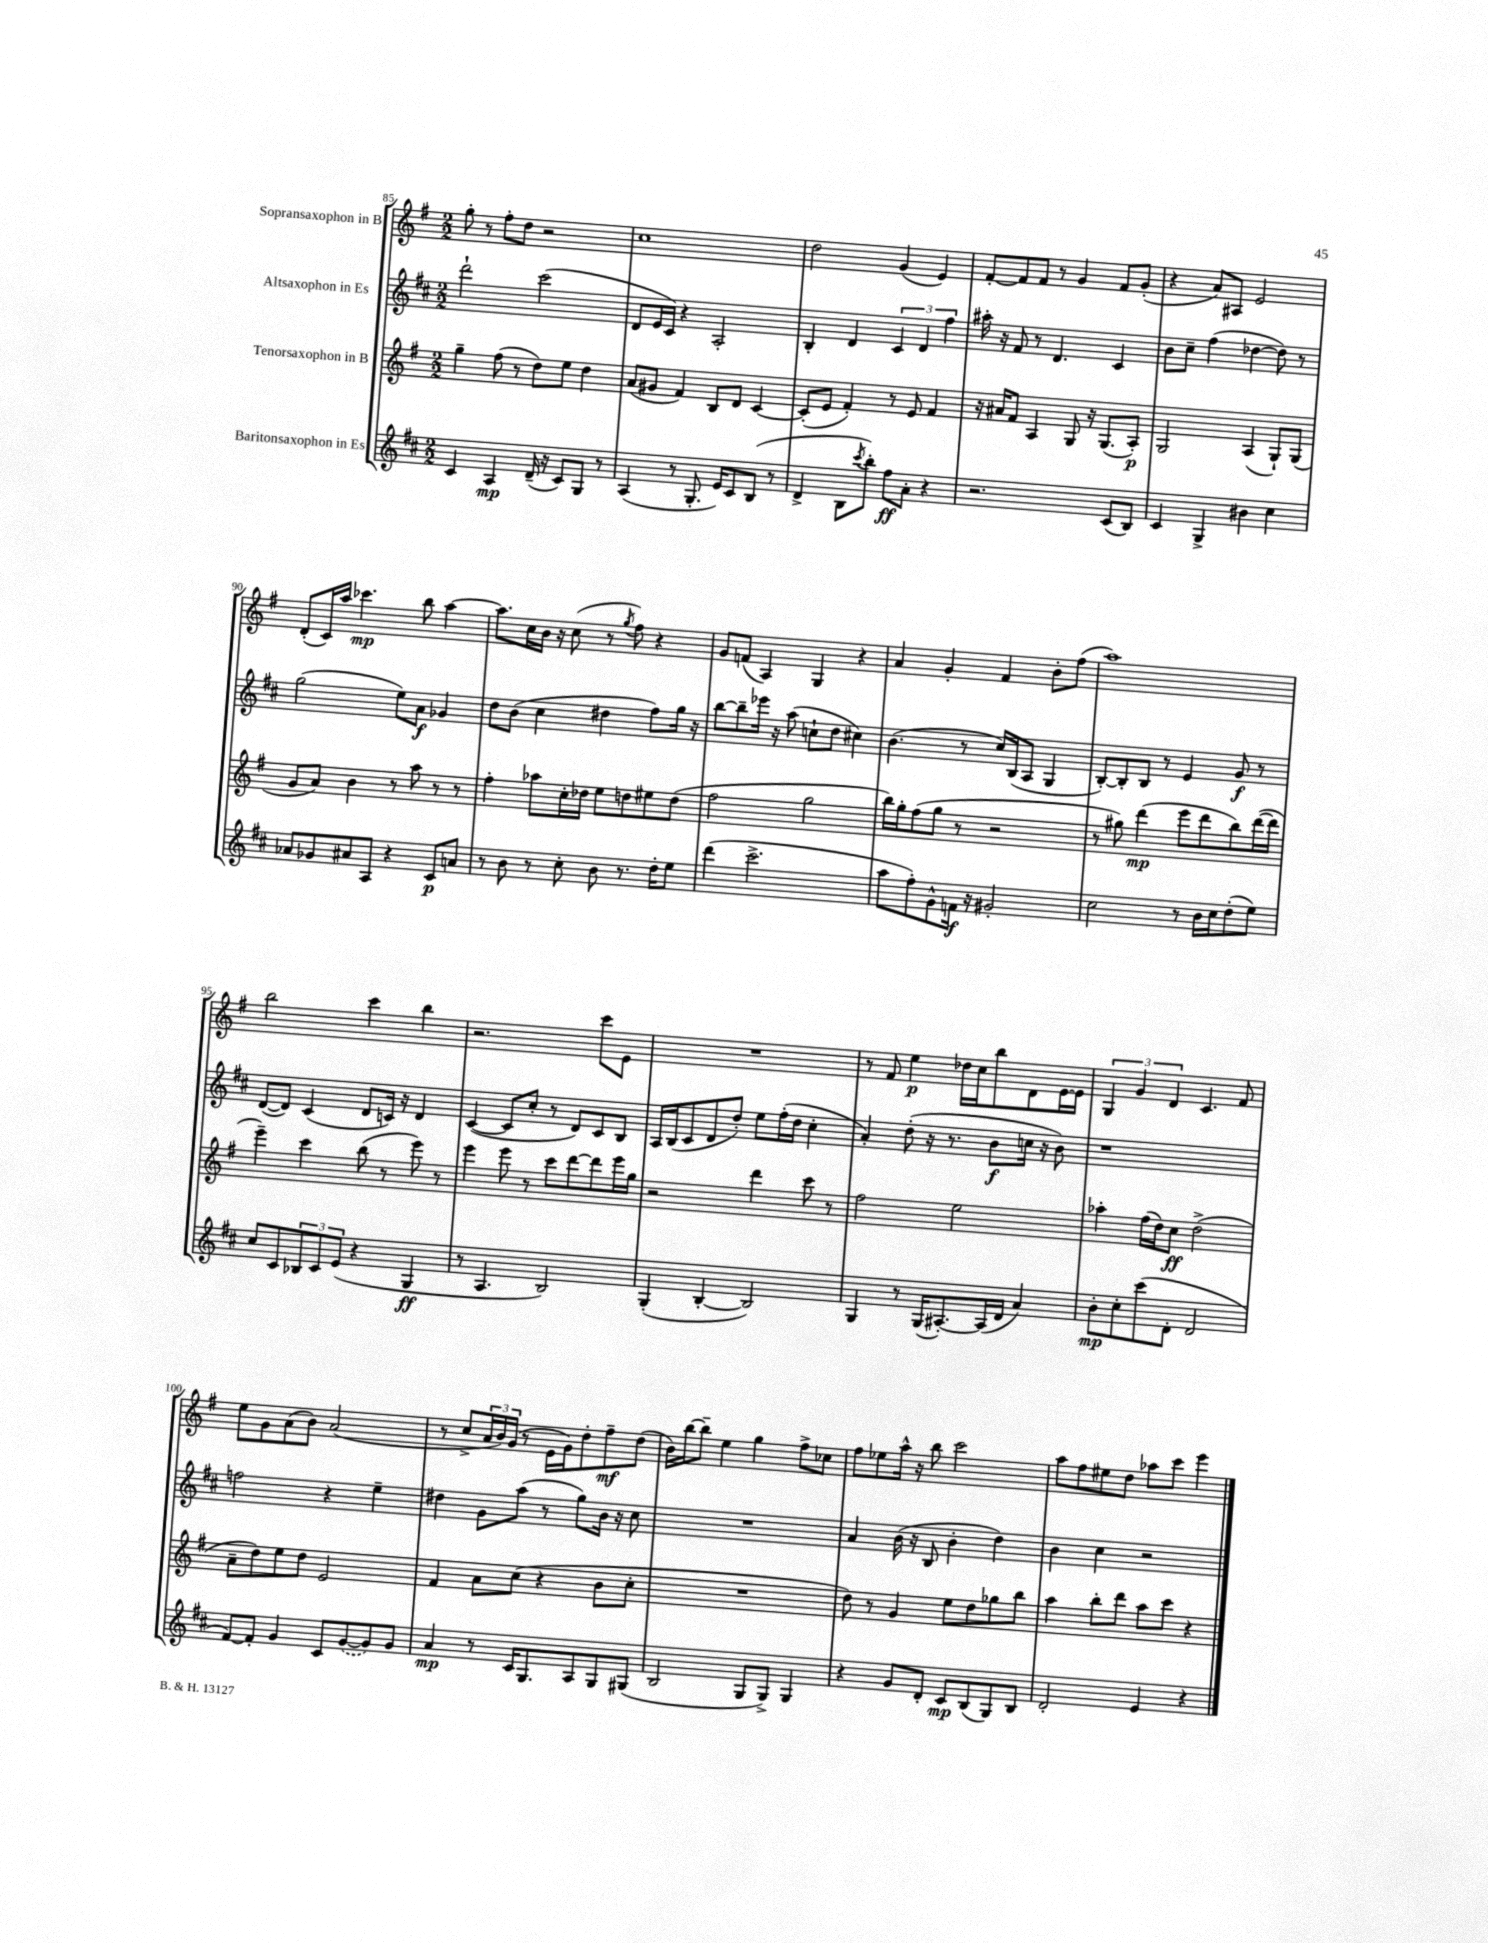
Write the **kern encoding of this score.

**kern	**dynam	**kern	**dynam	**kern	**dynam	**kern	**dynam
*part4	*part4	*part3	*part3	*part2	*part2	*part1	*part1
*staff4	*staff4	*staff3	*staff3	*staff2	*staff2	*staff1	*staff1
*I"Baritonsaxophon in Es	*	*I"Tenorsaxophon in B	*	*I"Altsaxophon in Es	*	*I"Sopransaxophon in B	*
*clefG2	*	*clefG2	*	*clefG2	*	*clefG2	*
*k[f#c#]	*	*k[f#]	*	*k[f#c#]	*	*k[f#]	*
*M2/2	*	*M2/2	*	*M2/2	*	*M2/2	*
=85	=85	=85	=85	=85	=85	=85	=85
4c#/	.	4gg~\	.	2ddd`\	.	8gg'\	.
.	.	.	.	.	.	8r	.
4A/	mp	(8ff#\	.	.	.	8ff#'\L	.
.	.	8r	.	.	.	8dd\J	.
(16d~/	.	8dd\L)	.	(2ccc#\	.	2r	.
16r	.	.	.	.	.	.	.
8c#/L)	.	8ee\J	.	.	.	.	.
8G/J	.	4dd\	.	.	.	.	.
8r	.	.	.	.	.	.	.
=86	=86	=86	=86	=86	=86	=86	=86
(4A/	.	(8a/L	.	8d/L	.	1cc	.
.	.	8g#X/J	.	16e/L	.	.	.
.	.	.	.	16c#/JJ)	.	.	.
8r	.	4f#/)	.	4r	.	.	.
8.G'/	.	.	.	.	.	.	.
.	.	8B/L	.	2A'/	.	.	.
16e/KL)	.	.	.	.	.	.	.
8c#/	.	8d/J	.	.	.	.	.
(8B/J	.	[4c/	.	.	.	.	.
8r	.	.	.	.	.	.	.
=87	=87	=87	=87	=87	=87	=87	=87
4d^/	.	(8c'/L]	.	4B'/	.	2dd\	.
.	.	8e/J	.	.	.	.	.
8B\L	.	4f#'/)	.	4d/	.	.	.
8qccc#/	.	.	.	.	.	.	.
8bb'\J)	.	.	.	.	.	.	.
8ff#\L	ff	8r	.	6c#/	.	(4g/	.
8a'\J	.	8e/	.	.	.	.	.
.	.	.	.	6d/	.	.	.
4r	.	4f#/	.	.	.	4e/)	.
.	.	.	.	6ff#\	.	.	.
=88	=88	=88	=88	=88	=88	=88	=88
2.r	.	16r	.	16aa#X'\	.	[8f#'/L	.
.	.	16a#X/KL	.	16r	.	.	.
.	.	8f#/J	.	8f#/	.	8f#/]	.
.	.	4A/	.	8r	.	8f#/J	.
.	.	.	.	4.d/	.	8r	.
.	.	8G/	.	.	.	4g/	.
.	.	16r	.	.	.	.	.
.	.	(8.G/L	.	.	.	.	.
(8c#/L	.	.	.	4c#/	.	8f#/L	.
8B/J)	.	8A'/J)	p	.	.	(8g'/J	.
=89	=89	=89	=89	=89	=89	=89	=89
4c#/	.	2G/	.	8b\L	.	4r	.
.	.	.	.	8cc#~\J	.	.	.
4G^/	.	.	.	(4ff#\	.	8a/L)	.
.	.	.	.	.	.	8A#X/J	.
4b#X\	.	(4A/	.	[4dd-X\	.	2e/	.
4cc#\	.	8G`/L)	.	8dd-\])	.	.	.
.	.	(8G/J	.	8r	.	.	.
!!LO:LB:g=z
=90	=90	=90	=90	=90	=90	=90	=90
8a-X/L	.	8g/L	.	(2gg\	.	(8d'/L	.
8g-X/	.	8a/J)	.	.	.	16c/L)	.
.	.	.	.	.	.	16aa/JJ	.
8a#X/	.	4b\	.	.	.	4.ccc-X\	mp
8A/J	.	.	.	.	.	.	.
4r	.	8r	.	8ee\L)	.	.	.
.	.	8aa\	.	8a\J	f	8bb\	.
8c#/L	p	8r	.	4g-X/	.	[4aa\	.
8an/J	.	8r	.	.	.	.	.
=91	=91	=91	=91	=91	=91	=91	=91
8r	.	4ff#'\	.	8dd\L	.	8.aa\L]	.
8b\	.	.	.	(8b\J	.	.	.
.	.	.	.	.	.	16cc\L	.
8r	.	8aa-X\L	.	4cc#\	.	16b\JJ	.
.	.	.	.	.	.	16r	.
8cc#'\	.	16cc'\L	.	.	.	(8cc\	.
.	.	16dd-X\JJ	.	.	.	.	.
8b\	.	8ee\L	.	4dd#X\	.	8r	.
.	.	.	.	.	.	8qgg/	.
8.r	.	8ddn\	.	.	.	8ff#\)	.
.	.	8ee#X\	.	8ff#\L)	.	4r	.
16dd'\KL	.	.	.	.	.	.	.
8ee\J	.	(8dd\J	.	16gg\Jk	.	.	.
.	.	.	.	16r	.	.	.
=92	=92	=92	=92	=92	=92	=92	=92
(4ddd\	.	2ff#\	.	[8bb\L	.	8g/L	.
.	.	.	.	8bb~\]	.	(8fn/J	.
2.ccc#^\	.	.	.	16eee-X\Jk	.	4A/)	.
.	.	.	.	16r	.	.	.
.	.	.	.	(8aa\	.	.	.
.	.	2gg\	.	8ccn`\L	.	4G/	.
.	.	.	.	8dd\J	.	.	.
.	.	.	.	4cc#X\)	.	4r	.
=93	=93	=93	=93	=93	=93	=93	=93
8aa\L	.	16bb\LL)	.	(4.b\	.	4a/	.
.	.	16gg'\J	.	.	.	.	.
8ff#'\)	.	(8ff#\	.	.	.	.	.
8g^^\	.	8gg\J	.	.	.	4g'/	.
16fn\Jk	f	8r	.	8r	.	.	.
16r	.	.	.	.	.	.	.
2g#X'/	.	2r	.	16cc#/LL)	.	4f#/	.
.	.	.	.	(16B/J	.	.	.
.	.	.	.	8A/J	.	.	.
.	.	.	.	4G/	.	8b'\L	.
.	.	.	.	.	.	(8ff#\J	.
=94	=94	=94	=94	=94	=94	=94	=94
2cc#\	.	8r	.	[8B'/L)	.	1aa)	.
.	.	8gg#X\)	.	8B'/]	.	.	.
.	.	(4ddd\	mp	8B/J	.	.	.
.	.	.	.	8r	.	.	.
8r	.	8eee\L	.	4e/	.	.	.
16b\LL	.	8ddd\	.	.	.	.	.
16cc#\J	.	.	.	.	.	.	.
(8dd'\	.	8bb\)	.	8g/	f	.	.
8ee\J)	.	([16ddd\L	.	8r	.	.	.
.	.	16ddd\JJ]	.	.	.	.	.
!!LO:LB:g=z
=95	=95	=95	=95	=95	=95	=95	=95
8cc#/L	.	4eee~\)	.	([8d/L	.	2bb\	.
8c#/	.	.	.	8d/J])	.	.	.
12B-X/	.	4ccc\	.	(4c#/	.	.	.
12c#/	.	.	.	.	.	.	.
(12e/J	.	.	.	.	.	.	.
4r	.	(8bb\	.	8d/L	.	4ccc\	.
.	.	8r	.	16cn/Jk)	.	.	.
.	.	.	.	16r	.	.	.
4G/	ff	8eee\)	.	4d/	.	4bb\	.
.	.	8r	.	.	.	.	.
=96	=96	=96	=96	=96	=96	=96	=96
8r	.	4eee\	.	([4c#/	.	2.r	.
4.A/	.	.	.	.	.	.	.
.	.	8eee\	.	8c#/L]	.	.	.
.	.	8r	.	8cc#'/J	.	.	.
2B/)	.	8ccc\L	.	8r	.	.	.
.	.	[8ddd\	.	8d/L)	.	.	.
.	.	8ddd\]	.	8c#/	.	8ccc\L	.
.	.	16eee\L	.	8B/J	.	8e\J	.
.	.	16gg\JJ	.	.	.	.	.
=97	=97	=97	=97	=97	=97	=97	=97
(4G'/	.	2r	.	16A/LL	.	1r	.
.	.	.	.	(16B/J	.	.	.
.	.	.	.	8c#/	.	.	.
[4B'/	.	.	.	8d/	.	.	.
.	.	.	.	8dd'/J)	.	.	.
2B/])	.	4ddd\	.	8ee\L	.	.	.
.	.	.	.	(16ff#'\L	.	.	.
.	.	.	.	16dd\JJ	.	.	.
.	.	8ccc\	.	4cc#'\	.	.	.
.	.	8r	.	.	.	.	.
=98	=98	=98	=98	=98	=98	=98	=98
4G/	.	2ff#\	.	4a'/)	.	8r	.
.	.	.	.	.	.	8f#/	.
8r	.	.	.	(8dd'\	.	4ee\	p
(16G/KL	.	.	.	16r	.	.	.
[8.A#X'/)	.	.	.	8.r	.	.	.
.	.	2ee\	.	.	.	16dd-X\LL	.
.	.	.	.	.	.	16cc\J	.
(16A#/L]	.	.	.	8b\L	f	8bb\	.
16d/JJ	.	.	.	.	.	.	.
4a/)	.	.	.	16ccn\Jk	.	8d\	.
.	.	.	.	16r	.	.	.
.	.	.	.	8b\)	.	[16e\L	.
.	.	.	.	.	.	16e\JJ]	.
=99	=99	=99	=99	=99	=99	=99	=99
8b'\L	mp	4aa-X'\	.	1r	.	6G/	.
8cc#'\	.	.	.	.	.	.	.
.	.	.	.	.	.	6g/	.
(8ccc#\	.	(16ff#\LL	.	.	.	.	.
.	.	16dd\J)	.	.	.	.	.
.	.	.	.	.	.	6d/	.
8d'\J	.	8cc\J	ff	.	.	.	.
2d/	.	(2dd^\	.	.	.	4.c/	.
.	.	.	.	.	.	8f#/	.
!!LO:LB:g=z
=100	=100	=100	=100	=100	=100	=100	=100
[8f#/L)	.	8a~\L	.	2ffn\	.	8ee\L	.
8f#'/J]	.	8dd\)	.	.	.	8g\	.
4g/	.	8ee\	.	.	.	(8a\	.
.	.	8dd\J	.	.	.	8b\J)	.
8c#/L	.	2e/	.	4r	.	(2a/	.
([8g/	.	.	.	.	.	.	.
8g/])	.	.	.	4ee~\	.	.	.
8g/J	.	.	.	.	.	.	.
=101	=101	=101	=101	=101	=101	=101	=101
4a/	mp	4f#/	.	4dd#X\	.	8r	.
.	.	.	.	.	.	8cc^/L	.
8r	.	8a\L	.	8g\L	.	24a/L	.
.	.	.	.	.	.	24b/)	.
.	.	.	.	.	.	(24g/JJ	.
16c#/KL	.	(8cc\J	.	(8aa\J	.	8r	.
8.G/	.	.	.	.	.	.	.
.	.	4r	.	8r	.	16e\LL	.
.	.	.	.	.	.	16g\J)	.
8A/	.	.	.	8gg\L)	.	8dd'\	.
8G/	.	8b\L	.	16b\Jk	.	8ff#~\	mf
.	.	.	.	16r	.	.	.
(8G#X/J	.	8cc'\J	.	8cc#\	.	(8dd\J	.
=102	=102	=102	=102	=102	=102	=102	=102
2B/	.	1r	.	1r	.	16b\LL)	.
.	.	.	.	.	.	[16bb\J	.
.	.	.	.	.	.	8bb~\J]	.
.	.	.	.	.	.	4ee\	.
8G/L	.	.	.	.	.	4gg\	.
8G^/J)	.	.	.	.	.	.	.
4G/	.	.	.	.	.	8ff#^\L	.
.	.	.	.	.	.	8cc-X\J	.
=103	=103	=103	=103	=103	=103	=103	=103
4r	.	8dd\)	.	4a/	.	8ff#\L	.
.	.	8r	.	.	.	8ee-X\	.
8g/L	.	4g/	.	(16b\	.	16aa^^\Jk	.
.	.	.	.	16r	.	16r	.
8d'/J	.	.	.	8B/	.	8bb\	.
8c#/L	mp	8ee\L	.	4b'\	.	2ccc\	.
(8B/	.	8dd\	.	.	.	.	.
8G/)	.	8gg-X\	.	4dd\)	.	.	.
8B/J	.	8bb\J	.	.	.	.	.
=104	=104	=104	=104	=104	=104	=104	=104
2d'/	.	4aa\	.	4b\	.	8aa\L	.
.	.	.	.	.	.	8ff#\	.
.	.	8bb'\L	.	4cc#\	.	8ee#X\	.
.	.	8ddd\J	.	.	.	8dd\J	.
4e/	.	8aa\L	.	2r	.	8aa-X\L	.
.	.	8ccc\J	.	.	.	8ccc\J	.
4r	.	4r	.	.	.	4eee\	.
==	==	==	==	==	==	==	==
*-	*-	*-	*-	*-	*-	*-	*-
